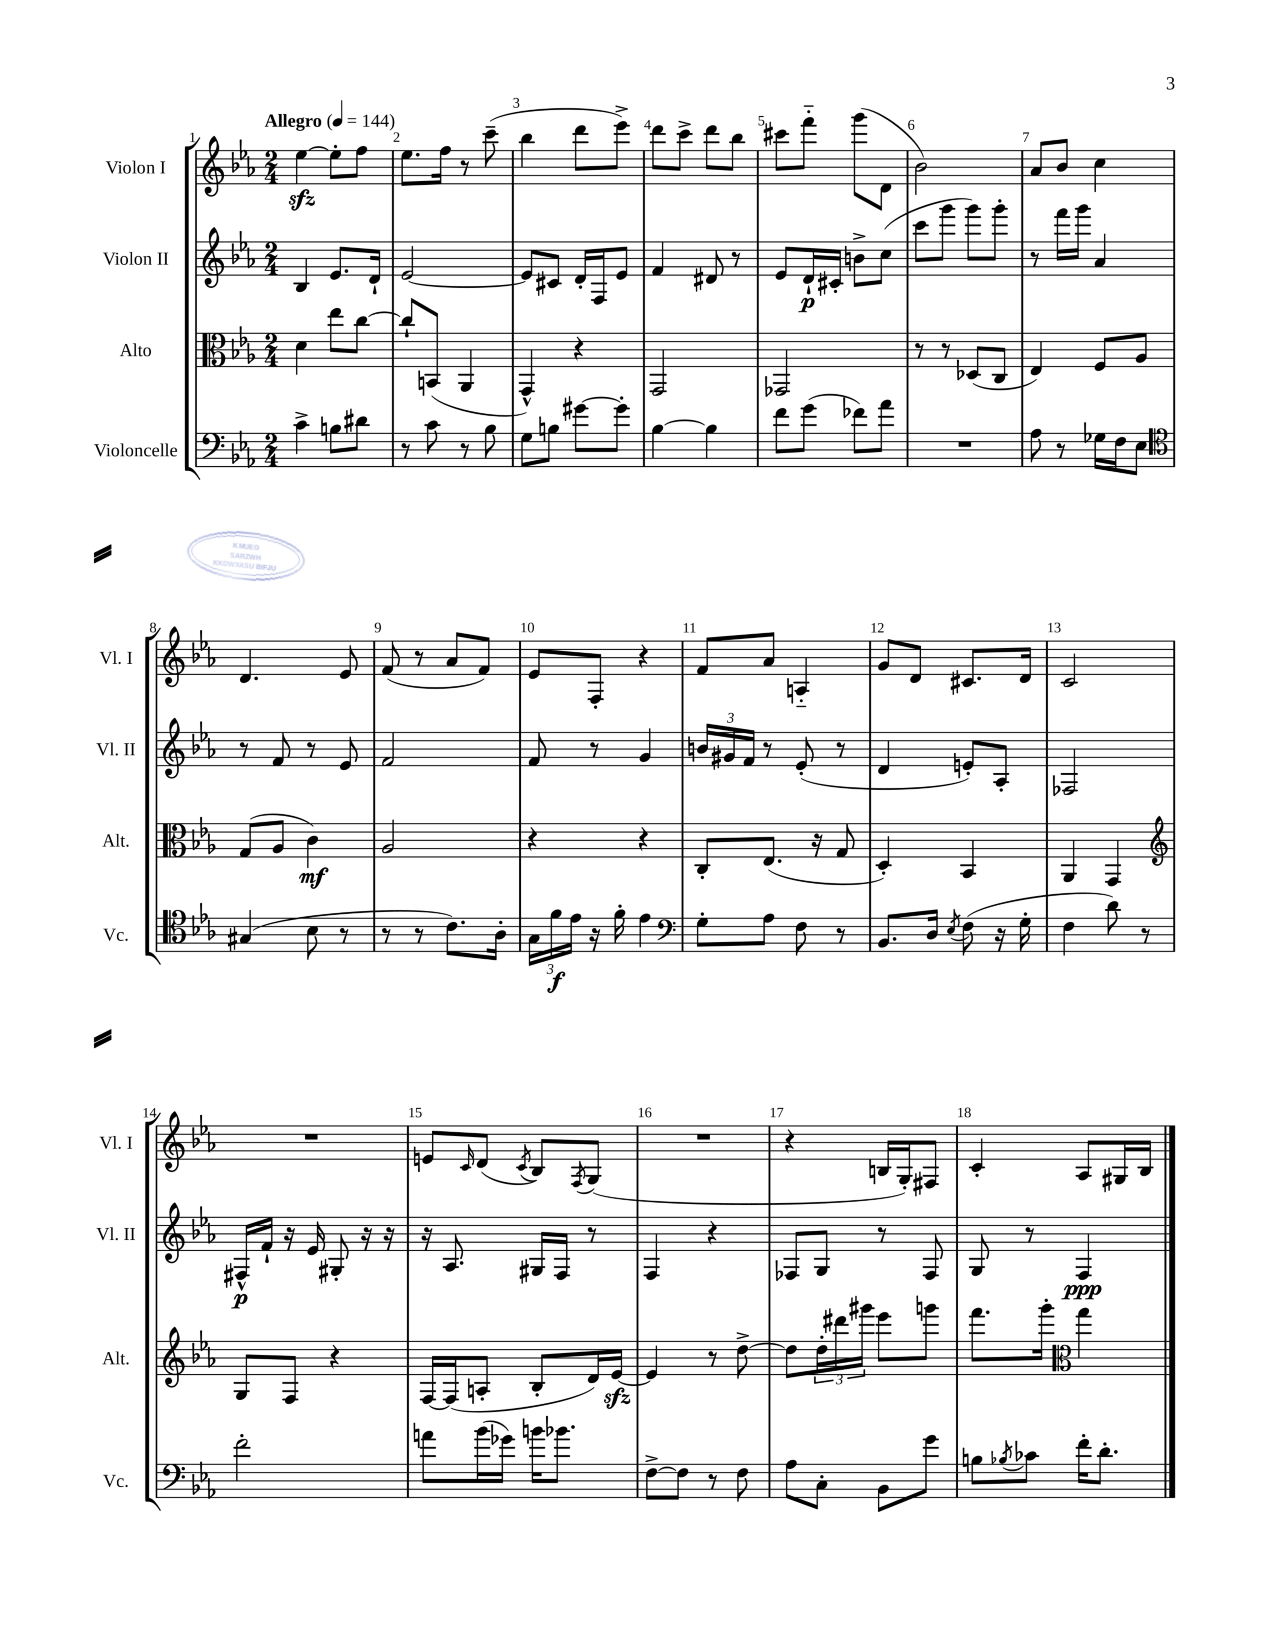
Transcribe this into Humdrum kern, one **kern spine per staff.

**kern	**dynam	**kern	**dynam	**kern	**dynam	**kern
*part4	*part4	*part3	*part3	*part2	*part2	*part1
*staff4	*staff4	*staff3	*staff3	*staff2	*staff2	*staff1
*I"Violoncelle	*	*I"Alto	*	*I"Violon II	*	*I"Violon I
*I'Vc.	*	*I'Alt.	*	*I'Vl. II	*	*I'Vl. I
*clefF4	*	*clefC3	*	*clefG2	*	*clefG2
*k[b-e-a-]	*	*k[b-e-a-]	*	*k[b-e-a-]	*	*k[b-e-a-]
*M2/4	*	*M2/4	*	*M2/4	*	*M2/4
*MM144	*	*MM144	*	*MM144	*	*MM144
=1	=1	=1	=1	=1	=1	=1
!	!	!	!	!	!	!LO:TX:a:B:t=Allegro
4c^\	.	4d\	.	4B-/	.	[4ee-zz\
8Bn\L	.	8ee-\L	.	8.e-/L	.	8ee-'\L]
8d#X\J	.	[8cc\J	.	.	.	8ff\J
.	.	.	.	16d`/Jk	.	.
=2	=2	=2	=2	=2	=2	=2
8r	.	8cc`/L]	.	[2e-/	.	8.ee-\L
8c\	.	(8BBn/J	.	.	.	.
.	.	.	.	.	.	16ff\Jk
8r	.	4AA-/	.	.	.	8r
8B-\	.	.	.	.	.	(8ccc~\
=3	=3	=3	=3	=3	=3	=3
8G\L	.	4GG^^/)	.	8e-/L]	.	4bb-\
8Bn\J	.	.	.	8c#X/J	.	.
[8g#X\L	.	4r	.	16d'/LL	.	8ddd\L
.	.	.	.	16F/J	.	.
8g#'\J]	.	.	.	8e-/J	.	8eee-^\J)
=4	=4	=4	=4	=4	=4	=4
[4B-\	.	2GG/	.	4f/	.	8ddd\L
.	.	.	.	.	.	8ccc^\J
4B-\]	.	.	.	8d#X/	.	8ddd\L
.	.	.	.	8r	.	8bb-\J
=5	=5	=5	=5	=5	=5	=5
8f\L	.	2GG-X/	.	8e-/L	.	8ccc#X\L
(8g\J	.	.	.	16d`/L	p	8fff\J
.	.	.	.	16c#X'/JJ	.	.
8f-X\L)	.	.	.	8bn^\L	.	(8ggg\L
8a-\J	.	.	.	(8cc\J	.	8d\J
=6	=6	=6	=6	=6	=6	=6
2r	.	8r	.	8ccc\L	.	2b-\)
.	.	8r	.	8ggg\J	.	.
.	.	(8D-X/L	.	8ggg\L)	.	.
.	.	8C/J	.	8ggg'\J	.	.
=7	=7	=7	=7	=7	=7	=7
8A-\	.	4E-/)	.	8r	.	8a-/L
8r	.	.	.	16fff\LL	.	8b-/J
.	.	.	.	16ggg\JJ	.	.
16G-X\LL	.	8F/L	.	4a-/	.	4cc\
16F\J	.	.	.	.	.	.
8E-\J	.	8A-/J	.	.	.	.
!!LO:LB:g=z
=8	=8	=8	=8	=8	=8	=8
*clefC4	*	*	*	*	*	*
(4G#X/	.	(8G/L	.	8r	.	4.d/
.	.	8A-/J	.	8f/	.	.
8B-\	.	4c\)	mf	8r	.	.
8r	.	.	.	8e-/	.	8e-/
=9	=9	=9	=9	=9	=9	=9
8r	.	2A-/	.	2f/	.	(8f/
8r	.	.	.	.	.	8r
8.c\L)	.	.	.	.	.	8a-/L
.	.	.	.	.	.	8f/J)
16A-'\Jk	.	.	.	.	.	.
=10	=10	=10	=10	=10	=10	=10
24G\LL	.	4r	.	8f/	.	8e-/L
24f\	f	.	.	.	.	.
24e-\JJ	.	.	.	.	.	.
16r	.	.	.	8r	.	8F'/J
16f'\	.	.	.	.	.	.
4e-\	.	4r	.	4g/	.	4r
=11	=11	=11	=11	=11	=11	=11
*clefF4	*	*	*	*	*	*
8G'\L	.	8C'/L	.	24bn/LL	.	8f/L
.	.	.	.	24g#X/	.	.
.	.	.	.	24f/JJ	.	.
8A-\J	.	(8.E-/J	.	8r	.	8a-/J
8F\	.	.	.	(8e-'/	.	4An/
.	.	16r	.	.	.	.
8r	.	8G/	.	8r	.	.
=12	=12	=12	=12	=12	=12	=12
8.BB-/L	.	4D'/)	.	4d/	.	8g/L
.	.	.	.	.	.	8d/J
16D/Jk	.	.	.	.	.	.
8qE-/	.	.	.	.	.	.
(8F\	.	4BB-/	.	8en'/L)	.	8.c#X/L
16r	.	.	.	8A-'/J	.	.
16G'\	.	.	.	.	.	16d/Jk
=13	=13	=13	=13	=13	=13	=13
4F\	.	4AA-/	.	2F-X/	.	2c/
8d\)	.	4GG/	.	.	.	.
8r	.	.	.	.	.	.
!!LO:LB:g=z
=14	=14	=14	=14	=14	=14	=14
*	*	*clefG2	*	*	*	*
2f'\	.	8G/L	.	16F#X^^/LL	p	2r
.	.	.	.	16f`/JJ	.	.
.	.	8F/J	.	16r	.	.
.	.	.	.	16e-/	.	.
.	.	4r	.	8G#X'/	.	.
.	.	.	.	16r	.	.
.	.	.	.	16r	.	.
=15	=15	=15	=15	=15	=15	=15
8an\L	.	[16F/LL	.	16r	.	8en/L
.	.	(16F/J]	.	8.A-/	.	.
.	.	.	.	.	.	16qqc/
(16b-\L	.	8An'/J	.	.	.	(8d/J
16g-X\JJ)	.	.	.	.	.	.
.	.	.	.	.	.	8qc/
16bn\KL	.	8B-'/L	.	16G#X/LL	.	8B-/L)
8.b-X\J	.	.	.	16F/JJ	.	.
.	.	.	.	.	.	8qF/
.	.	16d/L)	.	8r	.	(8G/J
.	.	[16e-zz/JJ	.	.	.	.
=16	=16	=16	=16	=16	=16	=16
[8F^\L	.	4e-/]	.	4F/	.	2r
8F\J]	.	.	.	.	.	.
8r	.	8r	.	4r	.	.
8F\	.	[8dd^\	.	.	.	.
=17	=17	=17	=17	=17	=17	=17
8A-\L	.	8dd\L]	.	8F-X/L	.	4r
8C'\J	.	24dd'\L	.	8G/J	.	.
.	.	24ddd#X\	.	.	.	.
.	.	24ggg#X\JJ	.	.	.	.
8BB-\L	.	8eee-\L	.	8r	.	16Bn/LL
.	.	.	.	.	.	16G'/J)
8g\J	.	8gggn\J	.	8F-/	.	8F#X/J
=18	=18	=18	=18	=18	=18	=18
8Bn\L	.	8.fff\L	.	8G/	.	4c'/
8qB-X/	.	.	.	.	.	.
8c-X\J	.	.	.	8r	.	.
.	.	16ggg'\Jk	.	.	.	.
*	*	*clefC3	*	*	*	*
16f'\KL	.	4gg\	.	4F/	ppp	8A-/L
8.d'\J	.	.	.	.	.	.
.	.	.	.	.	.	16G#X/L
.	.	.	.	.	.	16B-/JJ
==	==	==	==	==	==	==
*-	*-	*-	*-	*-	*-	*-
